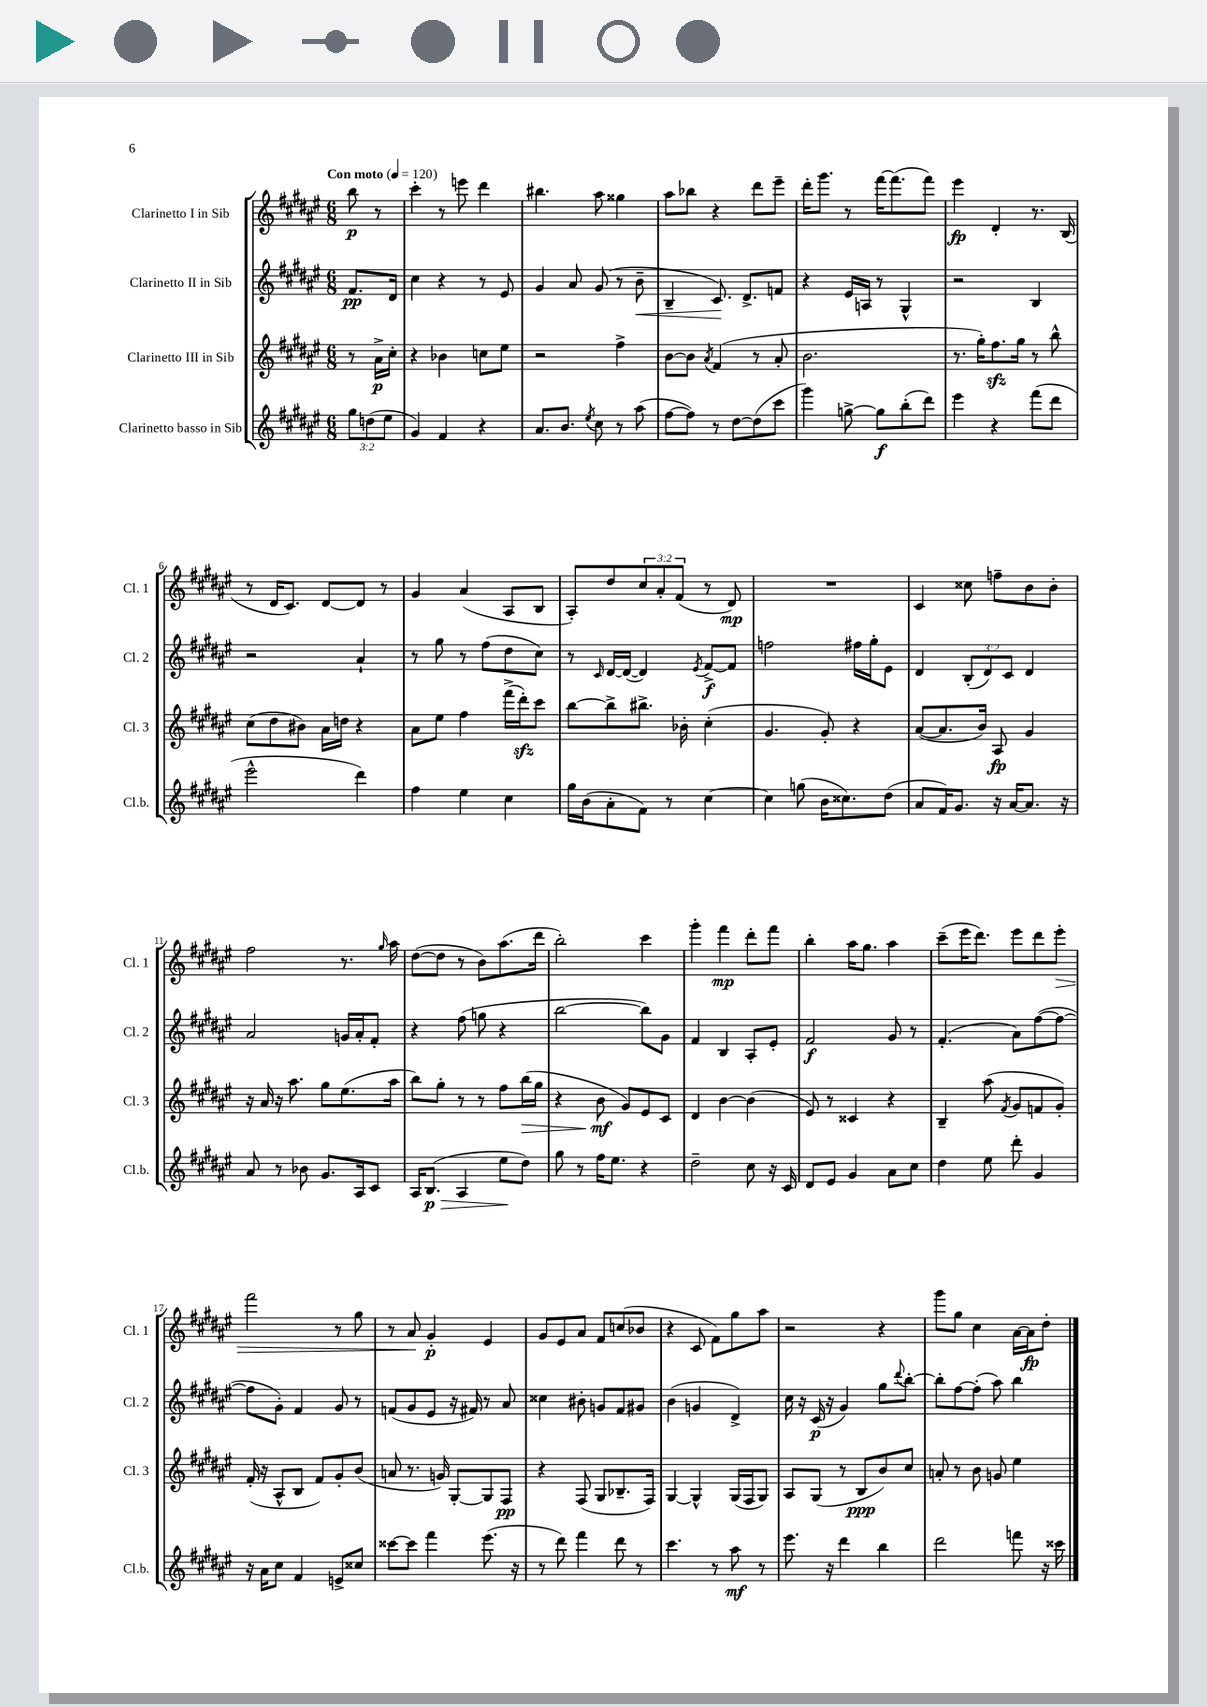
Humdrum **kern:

**kern	**dynam	**kern	**dynam	**kern	**dynam	**kern	**dynam
*part4	*part4	*part3	*part3	*part2	*part2	*part1	*part1
*staff4	*staff4	*staff3	*staff3	*staff2	*staff2	*staff1	*staff1
*I"Clarinetto basso in Sib	*	*I"Clarinetto III in Sib	*	*I"Clarinetto II in Sib	*	*I"Clarinetto I in Sib	*
*I'Cl.b.	*	*I'Cl. 3	*	*I'Cl. 2	*	*I'Cl. 1	*
*clefG2	*	*clefG2	*	*clefG2	*	*clefG2	*
*k[f#c#g#d#a#e#]	*	*k[f#c#g#d#a#e#]	*	*k[f#c#g#d#a#e#]	*	*k[f#c#g#d#a#e#]	*
*M6/8	*	*M6/8	*	*M6/8	*	*M6/8	*
*MM120	*	*MM120	*	*MM120	*	*MM120	*
=	=	=	=	=	=	=	=
!	!	!	!	!	!	!LO:TX:a:B:t=Con moto	!
12gg#\L	.	8r	.	8.f#/L	pp	8bb\	p
(12ddn\	.	.	.	.	.	.	.
.	.	16a#^\LL	p	.	.	8r	.
12ee#\J	.	.	.	.	.	.	.
.	.	16cc#'\JJ	.	16d#/Jk	.	.	.
=1	=1	=1	=1	=1	=1	=1	=1
4g#/)	.	4r	.	4cc#\	.	4ccc#'\	.
4f#/	.	4b-X\	.	4r	.	8r	.
.	.	.	.	.	.	8eeen\	.
4r	.	8ccn\L	.	8r	.	4ddd#\	.
.	.	8ee#\J	.	8e#/	.	.	.
=2	=2	=2	=2	=2	=2	=2	=2
8.a#/L	.	2r	.	4g#/	.	4.bb#X\	.
8.b/J	.	.	.	.	.	.	.
.	.	.	.	8a#/	.	.	.
8qee#/	.	.	.	.	.	.	.
8cc#\	.	.	.	(8g#/	.	8aa#\	.
8r	.	4ff#^\	.	8r	.	4gg##X\	.
!	!	!	!	!	!LO:HP:b	!	!
(8aa#\	.	.	.	8b~\	<	.	.
=3	=3	=3	=3	=3	=3	=3	=3
[8ff#\L	.	[8b\L	.	4B~/	.	8aa#\L	.
8ff#\J])	.	8b\J]	.	.	.	8bb-X\J	.
.	.	8qa#/	.	.	.	.	.
8r	.	(4f#/	.	8.c#/)	.	4r	.
[8dd#\L	.	.	.	.	.	.	.
.	.	.	.	8.d#^/L	[	.	.
(8dd#\]	.	8r	.	.	.	8ddd#\L	.
8ccc#\J	.	8a#'/	.	8fn/J	.	8eee#~\J	.
=4	=4	=4	=4	=4	=4	=4	=4
4ggg#\)	.	2.b\	.	4r	.	16ddd#'\KL	.
.	.	.	.	.	.	8.ggg#\J	.
[8ggn^\	.	.	.	16e#/LL	.	8r	.
.	.	.	.	16An/JJ	.	.	.
8gg\L]	f	.	.	8r	.	[16fff#\KL	.
.	.	.	.	.	.	(8.fff#\]	.
(8bb'\	.	.	.	4G#^^/	.	.	.
8ddd#\J)	.	.	.	.	.	8fff#\J)	.
=5	=5	=5	=5	=5	=5	=5	=5
4eee#\	.	8.r	.	2r	.	4eee#\	fp
.	.	16gg#'\KL)	.	.	.	.	.
4r	.	8.ff#zz\	.	.	.	4d#'/	.
.	.	16gg#\Jk	.	.	.	.	.
(8fff#\L	.	8r	.	4B/	.	8.r	.
8ddd#\J	.	8bb^^\	.	.	.	.	.
.	.	.	.	.	.	(16B/	.
!!LO:LB:g=z
=6	=6	=6	=6	=6	=6	=6	=6
2eee#^^\	.	(8cc#\L	.	2r	.	8r	.
.	.	8dd#\	.	.	.	16d#/KL	.
.	.	.	.	.	.	8.c#/J)	.
.	.	8b#X\J)	.	.	.	.	.
.	.	16a#\LL	.	.	.	[8d#/L	.
.	.	16ddn\JJ	.	.	.	.	.
4ddd#\)	.	4r	.	4a#`/	.	8d#/J]	.
.	.	.	.	.	.	8r	.
=7	=7	=7	=7	=7	=7	=7	=7
4ff#\	.	8a#\L	.	8r	.	4g#/	.
.	.	8ee#\J	.	8gg#\	.	.	.
4ee#\	.	4ff#\	.	8r	.	(4a#/	.
.	.	.	.	(8ff#\L	.	.	.
4cc#\	.	(16fff#^\LL	.	8dd#\	.	8A#/L	.
.	.	16ddd#zz'\J)	.	.	.	.	.
.	.	8ccc#\J	.	8cc#\J)	.	8B/J	.
=8	=8	=8	=8	=8	=8	=8	=8
16gg#\LL	.	[8bb\L	.	8r	.	8A#'/L)	.
(16b\J	.	.	.	.	.	.	.
.	.	.	.	16qqc#/	.	.	.
8a#'\	.	8bb^\]	.	[16d#/LL	.	8dd#/	.
.	.	.	.	(16d#/JJ_	.	.	.
8f#\J)	.	8.bb#X^\J	.	4d#/])	.	12cc#/	.
.	.	.	.	.	.	12a#'/	.
8r	.	.	.	.	.	.	.
.	.	.	.	.	.	(12f#/J	.
.	.	16b-X'\	.	.	.	.	.
.	.	.	.	8qe#/	.	.	.
[4cc#\	.	(4cc#'\	.	[8f#^/L	f	8r	.
.	.	.	.	8f#/J]	.	8d#/)	mp
=9	=9	=9	=9	=9	=9	=9	=9
4cc#\]	.	4.g#/	.	2ffn\	.	2.r	.
(8ggn\	.	.	.	.	.	.	.
16b\KL	.	8g#'/)	.	.	.	.	.
8.cc##X\)	.	.	.	.	.	.	.
.	.	4r	.	16ff#X\LL	.	.	.
.	.	.	.	16gg#'\J	.	.	.
(8dd#\J	.	.	.	8e#\J	.	.	.
=10	=10	=10	=10	=10	=10	=10	=10
8a#/L	.	([8a#/L	.	4d#/	.	4c#/	.
16f#/K)	.	8.a#/]	.	.	.	.	.
8.g#/J	.	.	.	.	.	.	.
.	.	.	.	(12B'/L	.	8cc##X\	.
.	.	16b/Jk)	.	.	.	.	.
.	.	.	.	12d#/)	.	.	.
16r	.	8A#/	fp	.	.	8ffn~\L	.
.	.	.	.	12c#/J	.	.	.
[16a#/KL	.	.	.	.	.	.	.
8.a#/J]	.	4g#/	.	4d#/	.	8b\	.
.	.	.	.	.	.	8b'\J	.
16r	.	.	.	.	.	.	.
!!LO:LB:g=z
=11	=11	=11	=11	=11	=11	=11	=11
8a#/	.	16r	.	2a#/	.	2ff#\	.
.	.	16a#/	.	.	.	.	.
8r	.	16r	.	.	.	.	.
.	.	8.aa#\	.	.	.	.	.
8b-X\	.	.	.	.	.	.	.
8.g#/L	.	8gg#\L	.	.	.	.	.
.	.	(8.ee#\	.	16gn/LL	.	8.r	.
16A#/k	.	.	.	16a#'/J	.	.	.
8c#/J	.	.	.	8f#'/J	.	.	.
.	.	.	.	.	.	16qqgg#/	.
.	.	16aa#\Jk	.	.	.	16aa#\	.
=12	=12	=12	=12	=12	=12	=12	=12
16A#/KL	.	8bb\L)	.	4r	.	([8dd#\L	.
!	!LO:HP:b	!	!	!	!	!	!
(8.B/J	> p	.	.	.	.	.	.
.	.	8gg#'\J	.	.	.	8dd#\J]	.
4A#/	.	8r	.	(8ff#\	.	8r	.
.	.	8r	.	8ggn\	.	8b\L)	.
8ee#\L	.	8ff#\L	.	4r	.	(8.aa#\	.
!	!	!	!LO:HP:b	!	!	!	!
8dd#\J)	]	(16bb\L	>	.	.	.	.
.	.	16gg#\JJ	.	.	.	16ddd#\Jk	.
=13	=13	=13	=13	=13	=13	=13	=13
8gg#\	.	4r	.	[2bb\	.	2bb'\)	.
8r	.	.	.	.	.	.	.
16ff#\KL	.	8b\	mf	.	.	.	.
8.ee#\J	.	.	.	.	.	.	.
.	.	8g#/L)	]	.	.	.	.
4r	.	8e#/	.	8bb\L])	.	4ccc#\	.
.	.	8c#/J	.	8g#\J	.	.	.
=14	=14	=14	=14	=14	=14	=14	=14
2dd#~\	.	4d#/	.	4f#/	.	4ggg#'\	.
.	.	[4b\	.	4B/	.	4fff#\	mp
8cc#\	.	(4b\]	.	8A#'/L	.	8ddd#'\L	.
16r	.	.	.	8e#'/J	.	8fff#\J	.
16c#/	.	.	.	.	.	.	.
=15	=15	=15	=15	=15	=15	=15	=15
8d#/L	.	8e#/)	.	2f#/	f	4bb'\	.
8e#/J	.	8r	.	.	.	.	.
4g#/	.	4c##X/	.	.	.	16aa#\KL	.
.	.	.	.	.	.	8.gg#\J	.
8a#\L	.	4r	.	8g#/	.	4aa#\	.
8cc#\J	.	.	.	8r	.	.	.
=16	=16	=16	=16	=16	=16	=16	=16
4dd#\	.	4B~/	.	(4.f#'/	.	(8ccc#~\L	.
.	.	.	.	.	.	16eee#\K	.
.	.	.	.	.	.	8.ddd#\J)	.
8ee#\	.	(8aa#\	.	.	.	.	.
.	.	8qf#/	.	.	.	.	.
8ddd#'\	.	8g#/L	.	8a#\L)	.	8eee#\L	.
4g#/	.	8fn/	.	([8ff#\	.	8ddd#\	.
!	!	!	!	!	!	!	!LO:HP:b
.	.	8g#'/J)	.	8ff#\J_	.	8eee#'\J	>
!!LO:LB:g=z
=17	=17	=17	=17	=17	=17	=17	=17
16r	.	(16f#'/	.	8ff#\L]	.	2fff#\	.
16a#\KL	.	16r	.	.	.	.	.
8cc#\J	.	8A#^^/L	.	8g#'\J)	.	.	.
4f#/	.	8B/J	.	4f#/	.	.	.
.	.	8f#/L)	.	.	.	.	.
8en^/L	.	8g#'/	.	8g#/	.	8r	.
8cc##X/J	.	(8b/J	.	8r	.	8gg#\	.
=18	=18	=18	=18	=18	=18	=18	=18
[8ccc##X\L	.	8an/	.	(8fn/L	.	8r	.
8ccc##\J]	.	8.r	.	8g#/	.	8a#/	.
4fff#\	.	.	.	8e#/J	.	4g#'/	] p
.	.	16gn/)	.	.	.	.	.
.	.	[8G#'/L	.	16r	.	.	.
.	.	.	.	16f#X/)	.	.	.
(8.eee#\	.	8G#/]	.	8r	.	4e#/	.
.	.	8F#/J	pp	8a#/	.	.	.
16r	.	.	.	.	.	.	.
=19	=19	=19	=19	=19	=19	=19	=19
8r	.	4r	.	4cc##X\	.	8g#/L	.
8ddd#\)	.	.	.	.	.	8e#/	.
4fff#\	.	(8F#/	.	8b#X'\	.	8a#/J	.
.	.	8G#/L	.	8gn/L	.	8f#/L	.
8ddd#\	.	8.B-X~/	.	8f#/	.	(8ccn/	.
8r	.	.	.	8g#X/J	.	8b-X/J	.
.	.	16F#/Jk)	.	.	.	.	.
=20	=20	=20	=20	=20	=20	=20	=20
4.ccc#\	.	[4G#/	.	(4b\	.	4r	.
.	.	4G#^^/]	.	4gn/	.	8c#/	.
8r	.	.	.	.	.	8f#\L)	.
8aa#\	mf	(16G#/LL	.	4d#^/)	.	8gg#\	.
.	.	16F#/J	.	.	.	.	.
8r	.	8G#/J)	.	.	.	8aa#\J	.
=21	=21	=21	=21	=21	=21	=21	=21
8.eee#\	.	8A#/L	.	16cc#\	.	2r	.
.	.	.	.	16r	.	.	.
.	.	(8G#/J	.	(16c#/	p	.	.
16r	.	.	.	16r	.	.	.
4ddd#\	.	8r	.	4g#/)	.	.	.
.	.	8B/L	ppp	.	.	.	.
4bb\	.	8b/)	.	8gg#\L	.	4r	.
.	.	.	.	8qqddd#/	.	.	.
.	.	8cc#/J	.	[8bb'\J	.	.	.
=22	=22	=22	=22	=22	=22	=22	=22
2ddd#\	.	8an'/	.	8bb'\L]	.	8ggg#\L	.
.	.	8r	.	[8ff#\	.	8gg#\J	.
.	.	8b\	.	(8ff#'\J]	.	4cc#\	.
.	.	8gn/	.	8aa#\)	.	.	.
8fffn\	.	4ee#\	.	4bb\	.	[16a#\LL	.
.	.	.	.	.	.	16a#\J]	fp
16r	.	.	.	.	.	8dd#'\J	.
16ccc##X\	.	.	.	.	.	.	.
==	==	==	==	==	==	==	==
*-	*-	*-	*-	*-	*-	*-	*-
